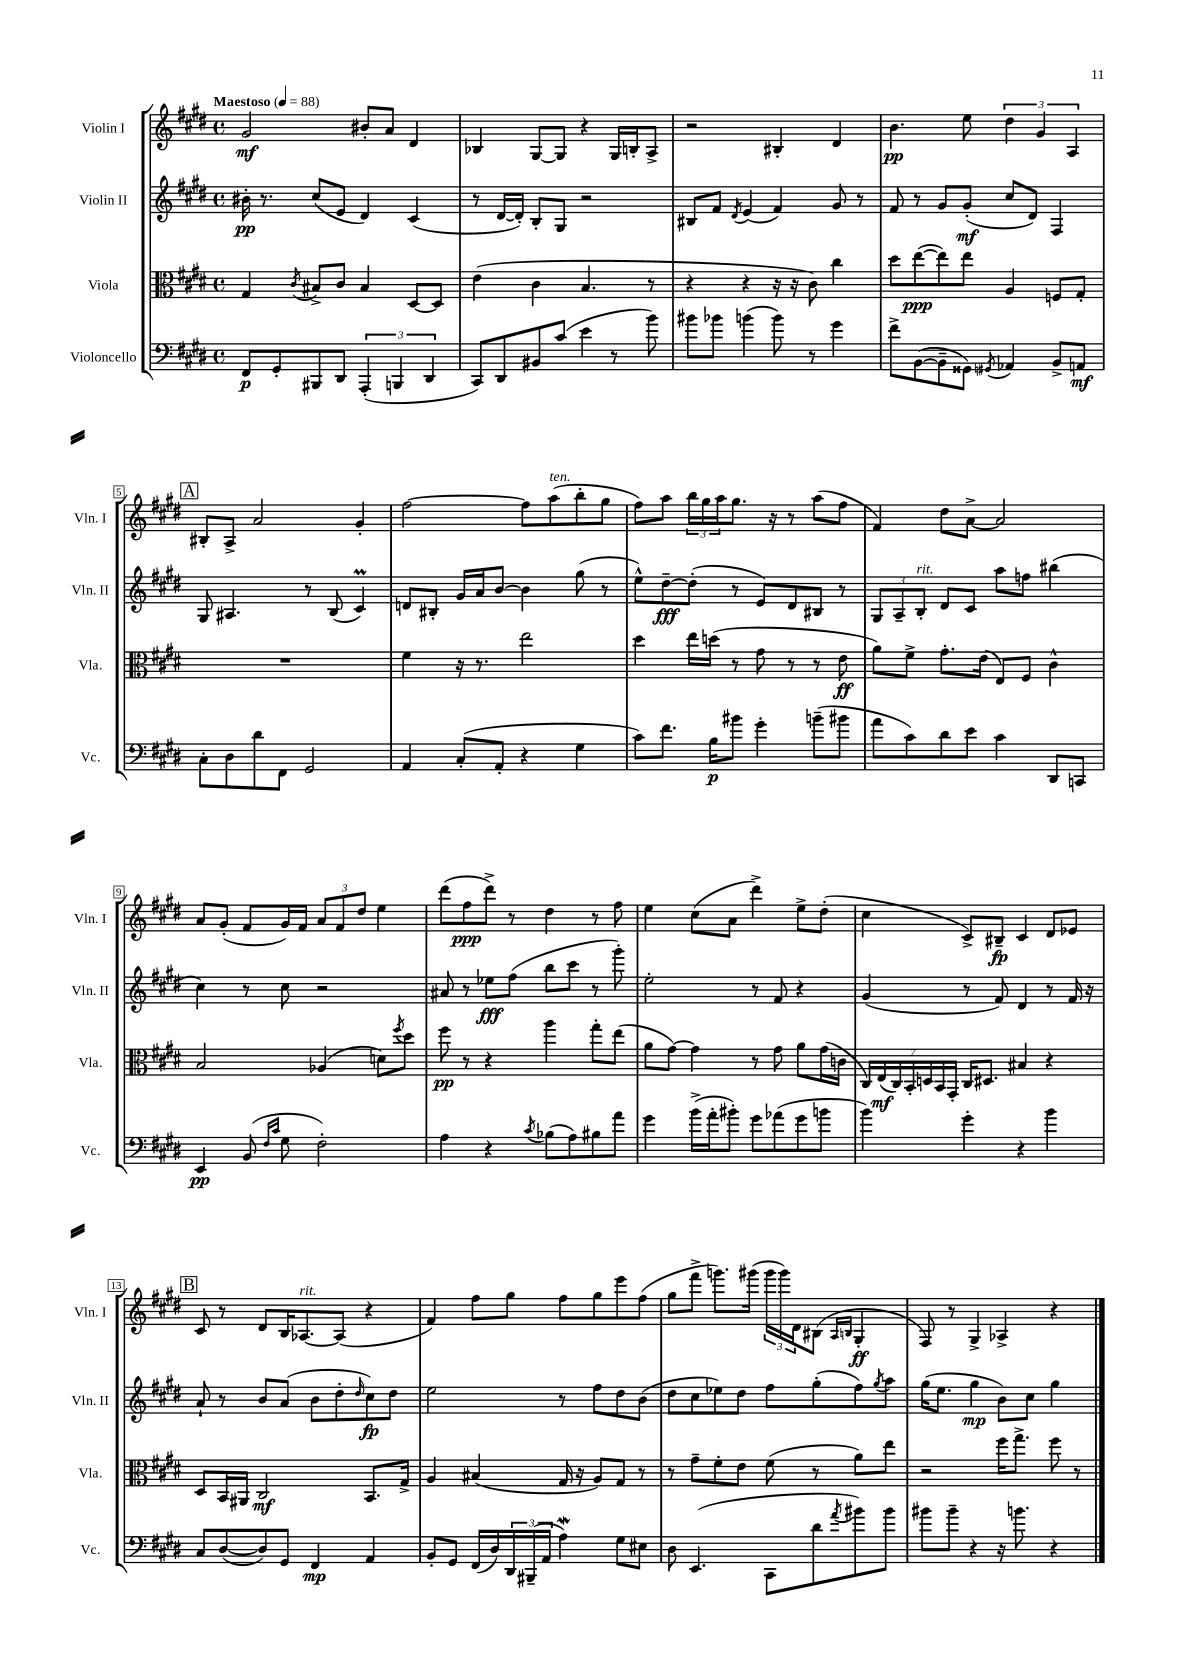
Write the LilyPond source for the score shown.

<<
\new StaffGroup <<
\new Staff = "s0" \with { instrumentName = "Violin I" shortInstrumentName = "Vln. I" } {
    \clef treble \key e \major \defaultTimeSignature \time 4/4 \tempo "Maestoso" 4 = 88
    gis'2\mf bis'8-. a'8 dis'4 |
    bes4 gis8~ gis8 r4 gis16 b16-. a8-> |
    r2 bis4-. dis'4 |
    b'4.\pp e''8 \tuplet 3/2 { dis''4 gis'4 a4 } |
    \mark \markup { \box "A" } bis8-. a8-> a'2 gis'4-. |
    fis''2~ fis''8 a''8^\markup { \italic "ten." }( b''8-. gis''8 |
    fis''8) a''8 \tuplet 3/2 { b''16 gis''16 a''16 } gis''8. r16 r8 a''8( fis''8 |
    fis'4) dis''8 a'8~-> a'2 |
    a'8 gis'8-.( fis'8 gis'16) fis'16 \tuplet 3/2 { a'8 fis'8 dis''8 } e''4 |
    dis'''8( fis''8\ppp dis'''8->) r8 dis''4 r8 fis''8 |
    e''4 cis''8( a'8 dis'''4->) e''8-> dis''8-.( |
    cis''4 cis'8->) bis8--\fp cis'4 dis'8 ees'8 |
    \mark \markup { \box "B" } cis'8 r8 dis'8 b16 aes8.~^\markup { \italic "rit." } aes8( r4 |
    fis'4) fis''8 gis''8 fis''8 gis''8 e'''8 fis''8( |
    gis''8 fis'''8-> g'''8.) gis'''16( \tuplet 3/2 { gis'''16 gis'''16) dis'16 } bis8( \grace { a16 b16 } gis4-.\ff |
    fis8) r8 gis4-> aes4-> r4 \bar "|." |
}
\new Staff = "s1" \with { instrumentName = "Violin II" shortInstrumentName = "Vln. II" } {
    \clef treble \key e \major \defaultTimeSignature \time 4/4
    bis'16-.\pp r8. cis''8( e'8 dis'4) cis'4( |
    r8 dis'16~ dis'16-.) b8-. gis8 r2 |
    bis8 fis'8 \acciaccatura { dis'8 } e'4( fis'4) gis'8 r8 |
    fis'8 r8 gis'8 gis'8-.\mf( cis''8 dis'8) fis4 |
    \mark \markup { \box "A" } gis8 ais4. r8 b8( cis'4\prall) |
    d'8 bis8-. gis'16 a'16 b'8~ b'4 gis''8( r8 |
    e''8-^) dis''8~--\fff dis''8-.( r8 e'8) dis'8 bis8 r8 |
    \tuplet 3/2 { gis8 a8-- b8-.^\markup { \italic "rit." } } dis'8 cis'8 a''8 f''8 bis''4( |
    cis''4) r8 cis''8 r2 |
    ais'8 r8 ees''8\fff fis''8( b''8 cis'''8 r8 gis'''8-.) |
    e''2-. r8 fis'8 r4 |
    gis'4( r8 fis'8) dis'4 r8 fis'16 r16 |
    \mark \markup { \box "B" } a'8-! r8 b'8 a'8( b'8 dis''8-. \grace { dis''16 } cis''8\fp) dis''8 |
    e''2 r8 fis''8 dis''8 b'8( |
    dis''8 cis''8 ees''8) dis''8 fis''8 gis''8-.( fis''8) \acciaccatura { gis''8 } a''8 |
    gis''16( e''8. gis''4\mp b'8) cis''8 gis''4 \bar "|." |
}
\new Staff = "s2" \with { instrumentName = "Viola" shortInstrumentName = "Vla." } {
    \clef alto \key e \major \defaultTimeSignature \time 4/4
    gis4 \acciaccatura { cis'8 } bis8-> cis'8 bis4 dis8~ dis8 |
    e'4( cis'4 b4. r8 |
    r4 r4 r16 r16 cis'8) cis''4 |
    dis''8 e''8~\ppp( e''8) e''8 a4 f8 gis8-. |
    \mark \markup { \box "A" } R1 |
    fis'4 r16 r8. e''2 |
    dis''4 e''16 d''16( r8 gis'8 r8 r8 e'8\ff |
    a'8) fis'8-> gis'8.-. e'16( e8) fis8 cis'4-^ |
    b2 aes4( d'8) \acciaccatura { fis''8 } dis''8 |
    fis''8\pp r8 r4 a''4 gis''8-. e''8( |
    a'8 gis'8~) gis'4 r8 gis'8 a'8 gis'16( c'16 |
    \tuplet 7/4 { cis16) e16\mf( cis16) b,16-. d16 b,16 gis,16-. } cis16 dis8. bis4 r4 |
    \mark \markup { \box "B" } dis8 b,16 ais,16 cis2\mf b,8. gis16-> |
    a4 bis4( gis16 r16 a8) gis8 r8 |
    r8 gis'8-- fis'8-. e'8 fis'8( r8 a'8) e''8 |
    r2 fis''16 gis''8.-> fis''8 r8 \bar "|." |
}
\new Staff = "s3" \with { instrumentName = "Violoncello" shortInstrumentName = "Vc." } {
    \clef bass \key e \major \defaultTimeSignature \time 4/4
    fis,8\p gis,8-. bis,,8 dis,8 \tuplet 3/2 { a,,4-.( b,,4 dis,4 } |
    cis,8) dis,8 bis,8 cis'8( e'4 r8 b'8) |
    bis'8 bes'8 b'4( b'8) r8 gis'4 |
    fis'8-> b,8~( b,8-- gisis,8) \acciaccatura { gis,8 } aes,4 b,8-> a,8\mf |
    \mark \markup { \box "A" } cis8-. dis8 dis'8 fis,8 gis,2 |
    a,4 cis8-.( a,8-. r4 gis4 |
    cis'8) fis'8. b16\p bis'8 gis'4-. b'8--( bis'8 |
    a'8 cis'8) dis'8 e'8 cis'4 dis,8 c,8 |
    e,4\pp b,8( \grace { fis16 cis'16 } gis8 fis2-.) |
    a4 r4 \acciaccatura { cis'8 } bes8( a8) bis8 a'8 |
    gis'4 b'16->( a'16-. bis'8-.) gis'8 aes'8( gis'8 b'8 |
    b'4) gis'4-. r4 b'4 |
    \mark \markup { \box "B" } cis8 dis8~( dis8) gis,8 fis,4\mp a,4 |
    b,8-. gis,8 fis,16( dis16) \tuplet 3/2 { dis,16 bis,,16--( a,16 } a4\mordent) gis8 eis8 |
    dis8 e,4.( cis,8 dis'8 \acciaccatura { a'8 } bis'8) bis'8 |
    bis'8 bis'8-- r4 r16 b'8. r4 \bar "|." |
}
>>
>>
\layout { \context { \Score \override BarNumber.stencil = #(make-stencil-boxer 0.1 0.3 ly:text-interface::print) } }
